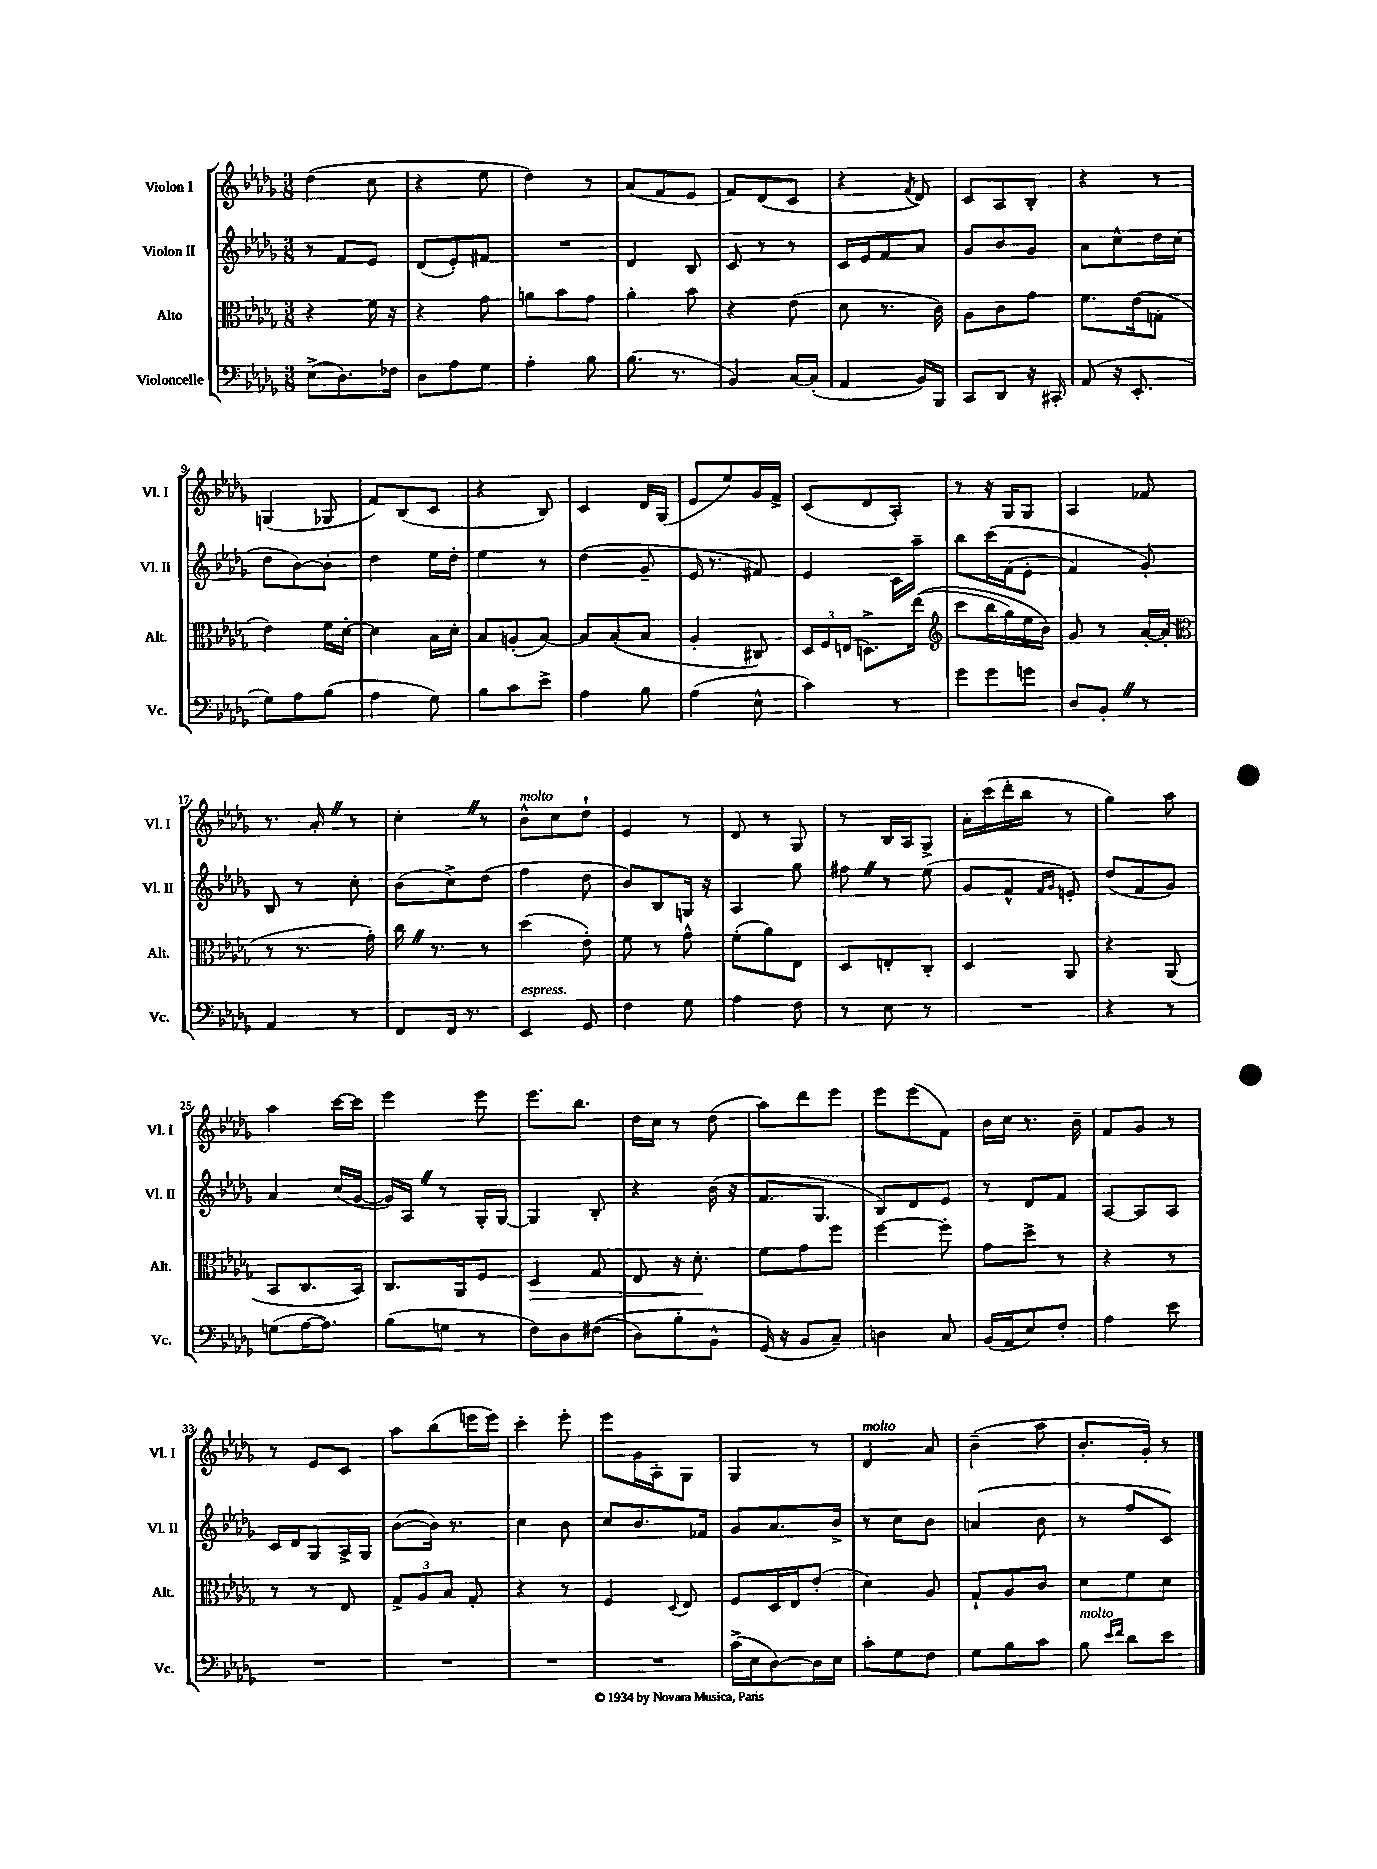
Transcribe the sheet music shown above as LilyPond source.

<<
\new StaffGroup <<
\new Staff = "s0" \with { instrumentName = "Violon I" shortInstrumentName = "Vl. I" } {
    \clef treble \key des \major \numericTimeSignature \time 3/8
    \autoBeamOff des''4( c''8 |
    r4 ees''8 |
    des''4) r8 |
    aes'8[( f'8 ees'8] |
    f'8[) des'8( c'8] |
    r4 \acciaccatura { f'8 } des'8) |
    c'8[ aes8 bes8]-. |
    r4 r8 |
    g4( ges8 |
    f'8[) bes8( c'8] |
    r4 bes8) |
    c'4 des'16[ ges16]( |
    ees'8[ ees''8) ges'16 f'16]-> |
    c'8[( des'8 aes8]-.) |
    r8 r16 ges16[ ges8] |
    aes4 fes'8 |
    r8. aes'16-. \once \override BreathingSign.text = \markup { \musicglyph "scripts.caesura.straight" } \breathe r8 |
    c''4-. \once \override BreathingSign.text = \markup { \musicglyph "scripts.caesura.straight" } \breathe r8 |
    bes'8[-^^\markup { \italic "molto" } c''8 des''8]-! |
    ees'4 r8 |
    des'8 r8 ges8 |
    r8 bes16[ aes16 ges8]-> |
    aes'16[-. c'''16( des'''16-. bes''16] r8 |
    ges''4) aes''8 |
    aes''4 c'''16[~ c'''16] |
    ees'''4 ees'''8 |
    ees'''8.[ bes''8.] |
    des''16[ c''16] r8 des''8( |
    aes''8[) des'''8 ees'''8] |
    ees'''8[ ees'''8( f'8]) |
    bes'16[ c''16] r8. bes'16-- |
    f'8[ ges'8] r8 |
    r8 ees'8[ c'8] |
    aes''8[ bes''8( e'''16 e'''16]) |
    c'''4-. ees'''8-. |
    ees'''8[ ges'16 aes16-. ges8] |
    ges4 r8 |
    des'4^\markup { \italic "molto" } aes'8 |
    bes'4--( aes''8 |
    bes'8.[-. ges'16]-.) r8 \bar "|." |
}
\new Staff = "s1" \with { instrumentName = "Violon II" shortInstrumentName = "Vl. II" } {
    \clef treble \key des \major \numericTimeSignature \time 3/8
    \autoBeamOff r8 f'8[ ees'8] |
    des'8[( ees'8-.) fis'8] |
    R4. |
    des'4 bes8 |
    c'8 r8 r8 |
    c'16[ ees'16 f'8 aes'8] |
    ges'8[ bes'8 ges'8] |
    aes'8[ c''8-^ des''16 c''16]( |
    des''8[ bes'8~) bes'8]-. |
    des''4 ees''16[ des''16]-. |
    ees''4 r8 |
    des''4( ges'8-- |
    ees'16 r8. fis'8) |
    ees'4 c'16[ aes''16]-- |
    bes''8[ c'''16\( f'16( ees'8]-. |
    f'4) ges'8-.\) |
    bes8 r8 c''8-. |
    bes'8[( c''8->) des''8]( |
    f''4 des''8 |
    bes'8[) bes8 g16] r16 |
    aes4 ges''8 |
    fis''8 \once \override BreathingSign.text = \markup { \musicglyph "scripts.caesura.straight" } \breathe r8 ees''8( |
    ges'8[ f'8]-^ \grace { f'16[ ges'16] } e'8-.) |
    des''8[( f'8 ges'8]) |
    aes'4 c''16[( ges'16]~ |
    ges'16[) aes16] \once \override BreathingSign.text = \markup { \musicglyph "scripts.caesura.straight" } \breathe r8 ges16[-. ges16]~ |
    ges4 bes8-. |
    r4 bes'16( r16 |
    f'8.[ ges8.] |
    bes8[) des'8 ees'8] |
    r8 des'8[ f'8] |
    aes8[~ aes8 aes8] |
    c'16[ des'16 ges8 aes16-> ges16] |
    bes'8[~( bes'16]) r8. |
    c''4 bes'8 |
    c''8[ bes'8. fes'16] |
    ges'8[ aes'8. bes'16]-> |
    r8 c''8[ bes'8] |
    a'4( bes'8 |
    r8 f''8[ c'8]) \bar "|." |
}
\new Staff = "s2" \with { instrumentName = "Alto" shortInstrumentName = "Alt." } {
    \clef alto \key des \major \numericTimeSignature \time 3/8
    \autoBeamOff r4 f'16 r16 |
    r4 ges'8 |
    a'8[ bes'8 ges'8] |
    aes'4-. bes'8 |
    r4 ees'8( |
    des'8 r8. c'16) |
    aes8[ c'8 ges'8] |
    f'8.[ ees'16( g8]-. |
    ees'4) f'16[ des'16]~-. |
    des'4 bes16[ des'16]-. |
    bes8[ a8-.( bes8]~) |
    bes8[ bes8-.( bes8] |
    aes4-. cis8) |
    \tuplet 3/2 { des16[ f16 e16]( } d8.[->) ees''16](\( |
    \clef treble c'''8[ bes''16 ges''16) ees''16 bes'16]\) |
    ges'8 r8 aes'16[~-. aes'16]-.( |
    \clef alto r8 r8. ges'16-.) |
    c''16 \once \override BreathingSign.text = \markup { \musicglyph "scripts.caesura.straight" } \breathe r8. r8 |
    des''4( ees'8-.) |
    f'8 r8 ges'8-^ |
    f'8[-.( aes'8) ees8] |
    des8[ e8-. c8]-. |
    des4 aes,8 |
    r4 aes,8( |
    bes,8[ c8. bes,16]) |
    c8.[ aes,16 f8] |
    des4\> ges8 |
    ees8 r16 des'8.-.\! |
    f'8[ ges'8 f''8] |
    f''4~ f''8-. |
    ges'8[ des''8]-> r8 |
    r4 r8 |
    r8 r8 ees8 |
    \tuplet 3/2 { ges8[-> aes8 bes8] } ges8-. |
    r4 r8 |
    f4 \appoggiatura { des8 } ees8 |
    f8[ des16 ees16 ees'8]-.( |
    des'4) aes8 |
    ges8[-! aes8 c'8] |
    des'8[ f'8 des'8] \bar "|." |
}
\new Staff = "s3" \with { instrumentName = "Violoncelle" shortInstrumentName = "Vc." } {
    \clef bass \key des \major \numericTimeSignature \time 3/8
    \autoBeamOff ees8[->( des8.) fes16] |
    des8[ aes8 ges8] |
    aes4-. bes8 |
    bes8.( r8. |
    bes,4) c16[~ c16]-.( |
    aes,4 bes,16[) bes,,16] |
    c,8[ des,8] r16 cis,16-. |
    aes,8( r16 ees,8.-. |
    ges8[) aes8 bes8]( |
    aes4 ges8) |
    bes8[ c'8 ees'8]-> |
    aes4 bes8 |
    aes4( ees8-^ |
    c'4) r8 |
    ges'8[ ges'8 g'8] |
    des8[ bes,8]-. \once \override BreathingSign.text = \markup { \musicglyph "scripts.caesura.straight" } \breathe r8 |
    aes,4 r8 |
    f,8[ f,16] r8. |
    ees,4^\markup { \italic "espress." } ges,8 |
    f4 ges8 |
    aes4 f8 |
    r8 ees8 r8 |
    R4. |
    r4 r8 |
    g8[( aes16~ aes8.]) |
    bes8[( g8] r8 |
    f8[) des8 fis8](\( |
    des8[) bes8-. bes,8]-^ |
    ges,16(\) r16 bes,8[ c8]--) |
    d4 c8 |
    bes,16[( aes,16 ees8) f8]-. |
    aes4 ees'8 |
    R4. |
    R4. |
    R4. |
    R4. |
    c'16[->( ees16 des8~) des16 ees16] |
    c'8[-. ges8 f8] |
    ges8[ bes8 c'8] |
    bes8^\markup { \italic "molto" } \grace { ees'16[ f'16] } des'8[ ees'8] \bar "|." |
}
>>
>>
